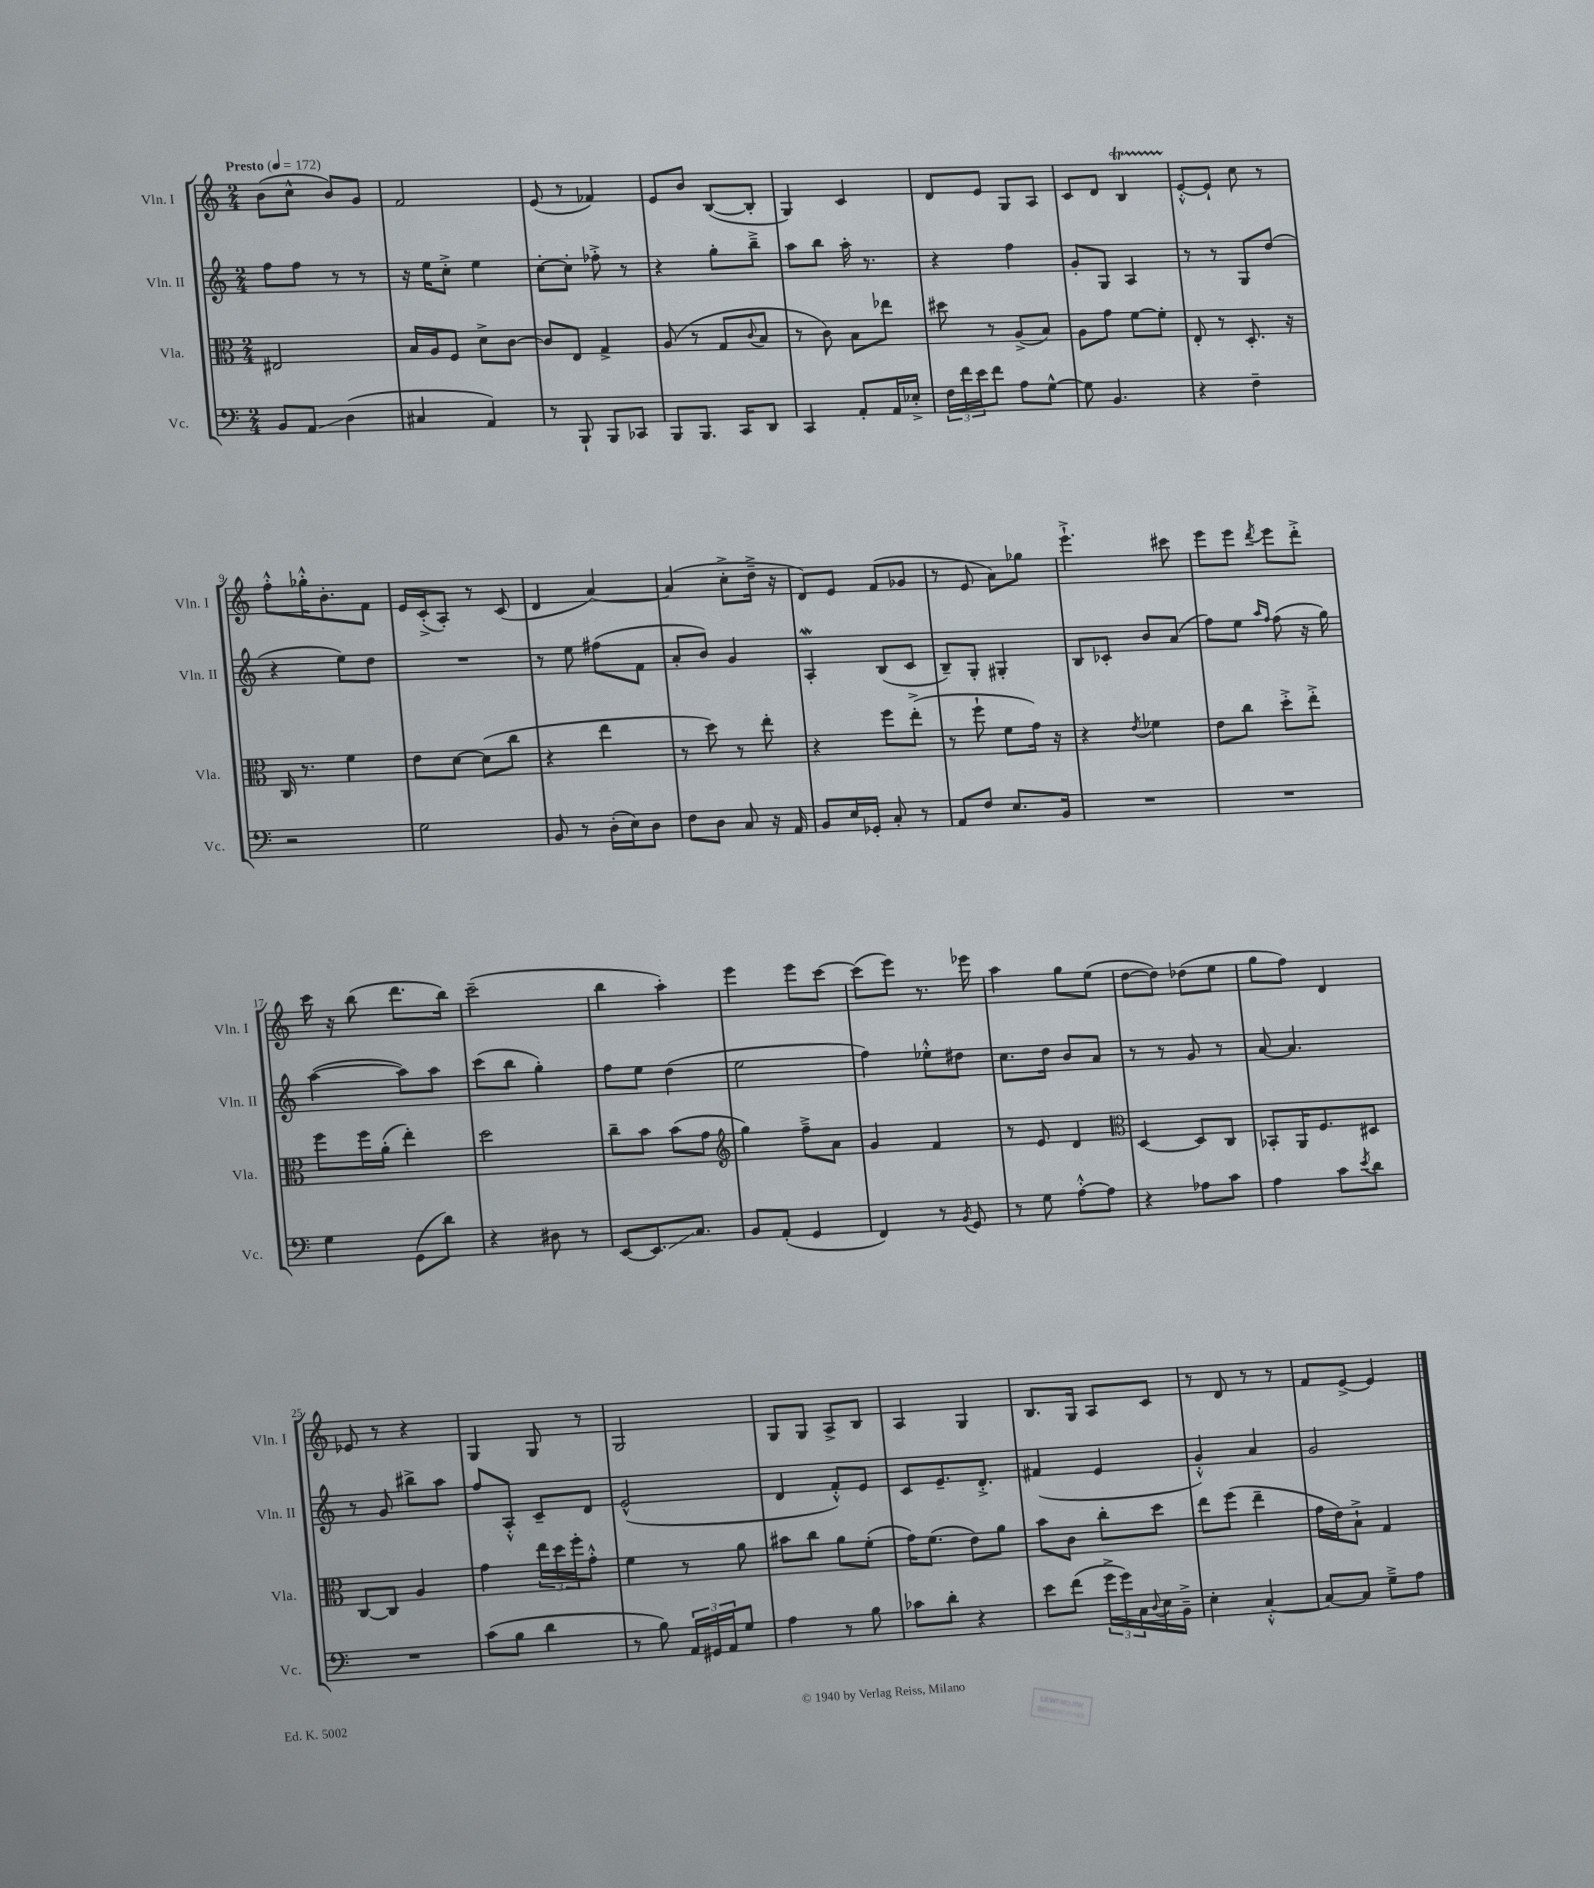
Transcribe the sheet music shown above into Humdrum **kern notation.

**kern	**kern	**kern	**kern
*staff4	*staff3	*staff2	*staff1
*clefF4	*clefC3	*clefG2	*clefG2
*k[]	*k[]	*k[]	*k[]
*M2/4	*M2/4	*M2/4	*M2/4
*MM172	*MM172	*MM172	*MM172
8BB/L	2E#/	8ff\L	(8b\L
8AA/J	.	8ff\J	8cc^^\J
(4D\	.	8r	8b/L)
.	.	8r	8g/J
=	=	=	=
4C#/	16B/LL	16r	2f/
.	16A/J	16ee\LK	.
.	8F/J	8cc'^\J	.
4AA/)	8d^\L	4ee\	.
.	[8c\J	.	.
=	=	=	=
8r	8c/]L	[8cc'\L	(8e/
8BBB`/	8E/J	8cc'\]J	8r
8BBB/L	4G^/	8ff-'^\	4f-/)
8CC-/J	.	8r	.
=	=	=	=
8BBB/L	(8A/	4r	8e/L
8.BBB/J	8r	.	8b/J
.	8G/L	8gg'\L	([8B/L
16CC/LK	.	.	.
.	8qqc/	.	.
8DD/J	8B/J	8bb~^\J	8B'/]J
=	=	=	=
4CC/	8r	8aa\L	4G/)
.	8c\)	8bb\J	.
8AA'/L	8B\L	16aa'\	4c/
.	.	8.r	.
16AA/L	8ee-\J	.	.
16E-'^/JJ	.	.	.
=	=	=	=
24F\LL	8dd#\	4r	8d/L
24f\	.	.	.
24e\J	.	.	.
8f\J	8r	.	8e/J
8A\L	(8A^/L	4ff\	8G/L
[8G^^\J	8B/J)	.	8A/J
=	=	=	=
8G\]	8A\L	8g'/L	8c/L
4.BB/	8g\J	8G/J	8d/J
.	[8f\L	4A/	4B/
.	8f'\]J	.	.
=	=	=	=
4r	8E'/	8r	[8e'^^/L
.	8r	8r	8e`/]J
4F~\	8.D'/	8G/L	8cc\
.	.	(8dd/J	8r
.	16r	.	.
=	=	=	=
2r	16C/	4r	8ff'^^\L
.	8.r	.	.
.	.	.	16gg-'^^\K
.	.	.	8.b'\
.	4f\	8ee\L)	.
.	.	8dd\J	8f\J
=	=	=	=
2G\	8e\L	2r	16e/LL
.	.	.	(16c'^/J
.	[8d\J	.	8A'/J)
.	(8d\]L	.	8r
.	8cc\J	.	(8c/
=	=	=	=
8BB/	4r	8r	4d/
8r	.	8ee\	.
(16D'\LL	4ee\	(8ff#\L	[4a/)
16E\J)	.	.	.
8D\J	.	8f\J	.
=	=	=	=
8F\L	8r	8a'/L	(4a/]
8D\J	8dd\)	8b/J)	.
8C/	8r	4g/	8cc'^\L
16r	8ee'\	.	16dd~^\Jk
16AA/	.	.	16r
=	=	=	=
8BB/L	4r	4A'/	8d/L)
16E/L	.	.	8e/J
16GG-'/JJ	.	.	.
8C'/	8ff\L	(8B/L	(8f/L
8r	(8ee'^\J	8c/J	8g-/J
=	=	=	=
8AA/L	8r	8B~/L)	8r
8F/J	8ff`\	8G'/J	8e/
8.E/L	8f\L	4G#'/	8a\L)
.	16g\Jk)	.	8gg-\J
16BB/Jk	16r	.	.
=	=	=	=
2r	4r	8B/L	4.eee`^\
.	.	8c-'/J	.
.	8qe/	.	.
.	4f-\	8b/L	.
.	.	(8a/J	8ccc#\
=	=	=	=
2r	8e\L	8ff\L)	8eee\L
.	8cc\J	8ee\J	8eee\J
.	.	16qqaa/LL	.
.	.	16qqff/JJ	8qddd/
.	8dd'^\L	(8ff\	8eee\L
.	8ee'^\J	16r	8ddd'^\J
.	.	16gg\)	.
=	=	=	=
4G\	8ff\L	([4aa\	16ccc\
.	.	.	16r
.	16ff\L	.	(8bb\
.	(16a'\JJ	.	.
(8GG\L	4ee'\)	8aa\]L)	8.ddd\L
8d\J)	.	8aa\J	.
.	.	.	16bb\Jk)
=	=	=	=
4r	2dd\	(8ccc\L	(2ccc~\
.	.	8bb\J	.
8D#\	.	4gg'\)	.
8r	.	.	.
=	=	=	=
[8EE/L	8cc~\L	8ff\L	4bb\
8.EE/]	8b\J	8ee\J	.
.	(8b\L	(4dd\	4aa'\)
8.C/J	.	.	.
.	8g\J	.	.
=	=	=	=
*	*clefG2	*	*
8BB/L	4gg\)	2ee\	4eee\
(8AA'/J	.	.	.
4GG/	8ff~^\L	.	8eee\L
.	8a\J	.	[8ccc\J
=	=	=	=
4FF/)	4g/	4ff\)	(8ccc\]L
.	.	.	8eee\J)
8r	4f/	8ee-'^^\L	8.r
8qBB/	.	.	.
8GG/	.	8dd#\J	.
.	.	.	16eee-\
=	=	=	=
8r	8r	8.cc\L	4aa\
8G\	8e/	.	.
.	.	16dd\Jk	.
[8A'^^\L	4d/	8b/L	8gg\L
8A\]J	.	8a/J	(8ee\J
=	=	=	=
*	*clefC3	*	*
4r	[4D/	8r	[8dd\L
.	.	8r	8dd\]J)
8A-\L	8D/]L	8g/	(8dd-\L
8c\J	8C/J	8r	8ee\J
=	=	=	=
4A\	8BB-'/L	[8a/	8gg\L
.	16AA/K	4.a/]	8ff\J)
.	8.F/	.	.
8c\L	.	.	4d/
8qe/	.	.	.
8d\J	8D#/J	.	.
=	=	=	=
2r	[8C/L	8r	8e-/
.	8C/]J	8g/	8r
.	4A/	8bb#^\L	4r
.	.	8aa\J	.
=	=	=	=
(8c\L	4g\	8ff/L	4G/
8B\J	.	8A'^^/J	.
4d\	24ee\LL	8c~/L	8G/
.	24dd\	.	.
.	24ff'\J	.	.
.	8g'^^\J	8d/J	8r
=	=	=	=
8r	4f\	(2e^^/	2G/
8B\)	.	.	.
24AA/LL	8r	.	.
24GG#/	.	.	.
24AA/J	.	.	.
8G/J	8a\	.	.
=	=	=	=
4A\	8b#\L	4d/	8G/L
.	8cc\J	.	8G/J
8r	8a\L	8f'^^/L)	8A^/L
8B\	(8f'\J	8e/J	8B/J
=	=	=	=
8c-\L	16g\LK)	8c/L	4A/
.	(8.f\J	.	.
8d'\J	.	8.e~/	.
4r	8e\L)	.	4G/
.	.	8.d'^/J	.
.	8a\J	.	.
=	=	=	=
8e\L	8b\L	(4f#/	8.B/L
(8f\J	8c\J	.	.
.	.	.	16G/Jk
24g^\LL	8cc'\L	4e/	8A/L
24g\)	.	.	.
24C\	.	.	.
8qqD/	.	.	.
16E\	8dd\J	.	8c/J
16BB~^\JJ	.	.	.
=	=	=	=
4E'\	8ee\L	4g'^^/)	8r
.	(8ff\J	.	8d/
[4C'^^/	4ee~\	4a/	8r
.	.	.	8r
=	=	=	=
8C/_L	16g\LL	2g/	8f/L
.	16e\J)	.	.
8C/]J	8B`^\J	.	[8e^/J
8G~^\L	4G/	.	4e/]
8A\J	.	.	.
==	==	==	==
*-	*-	*-	*-
